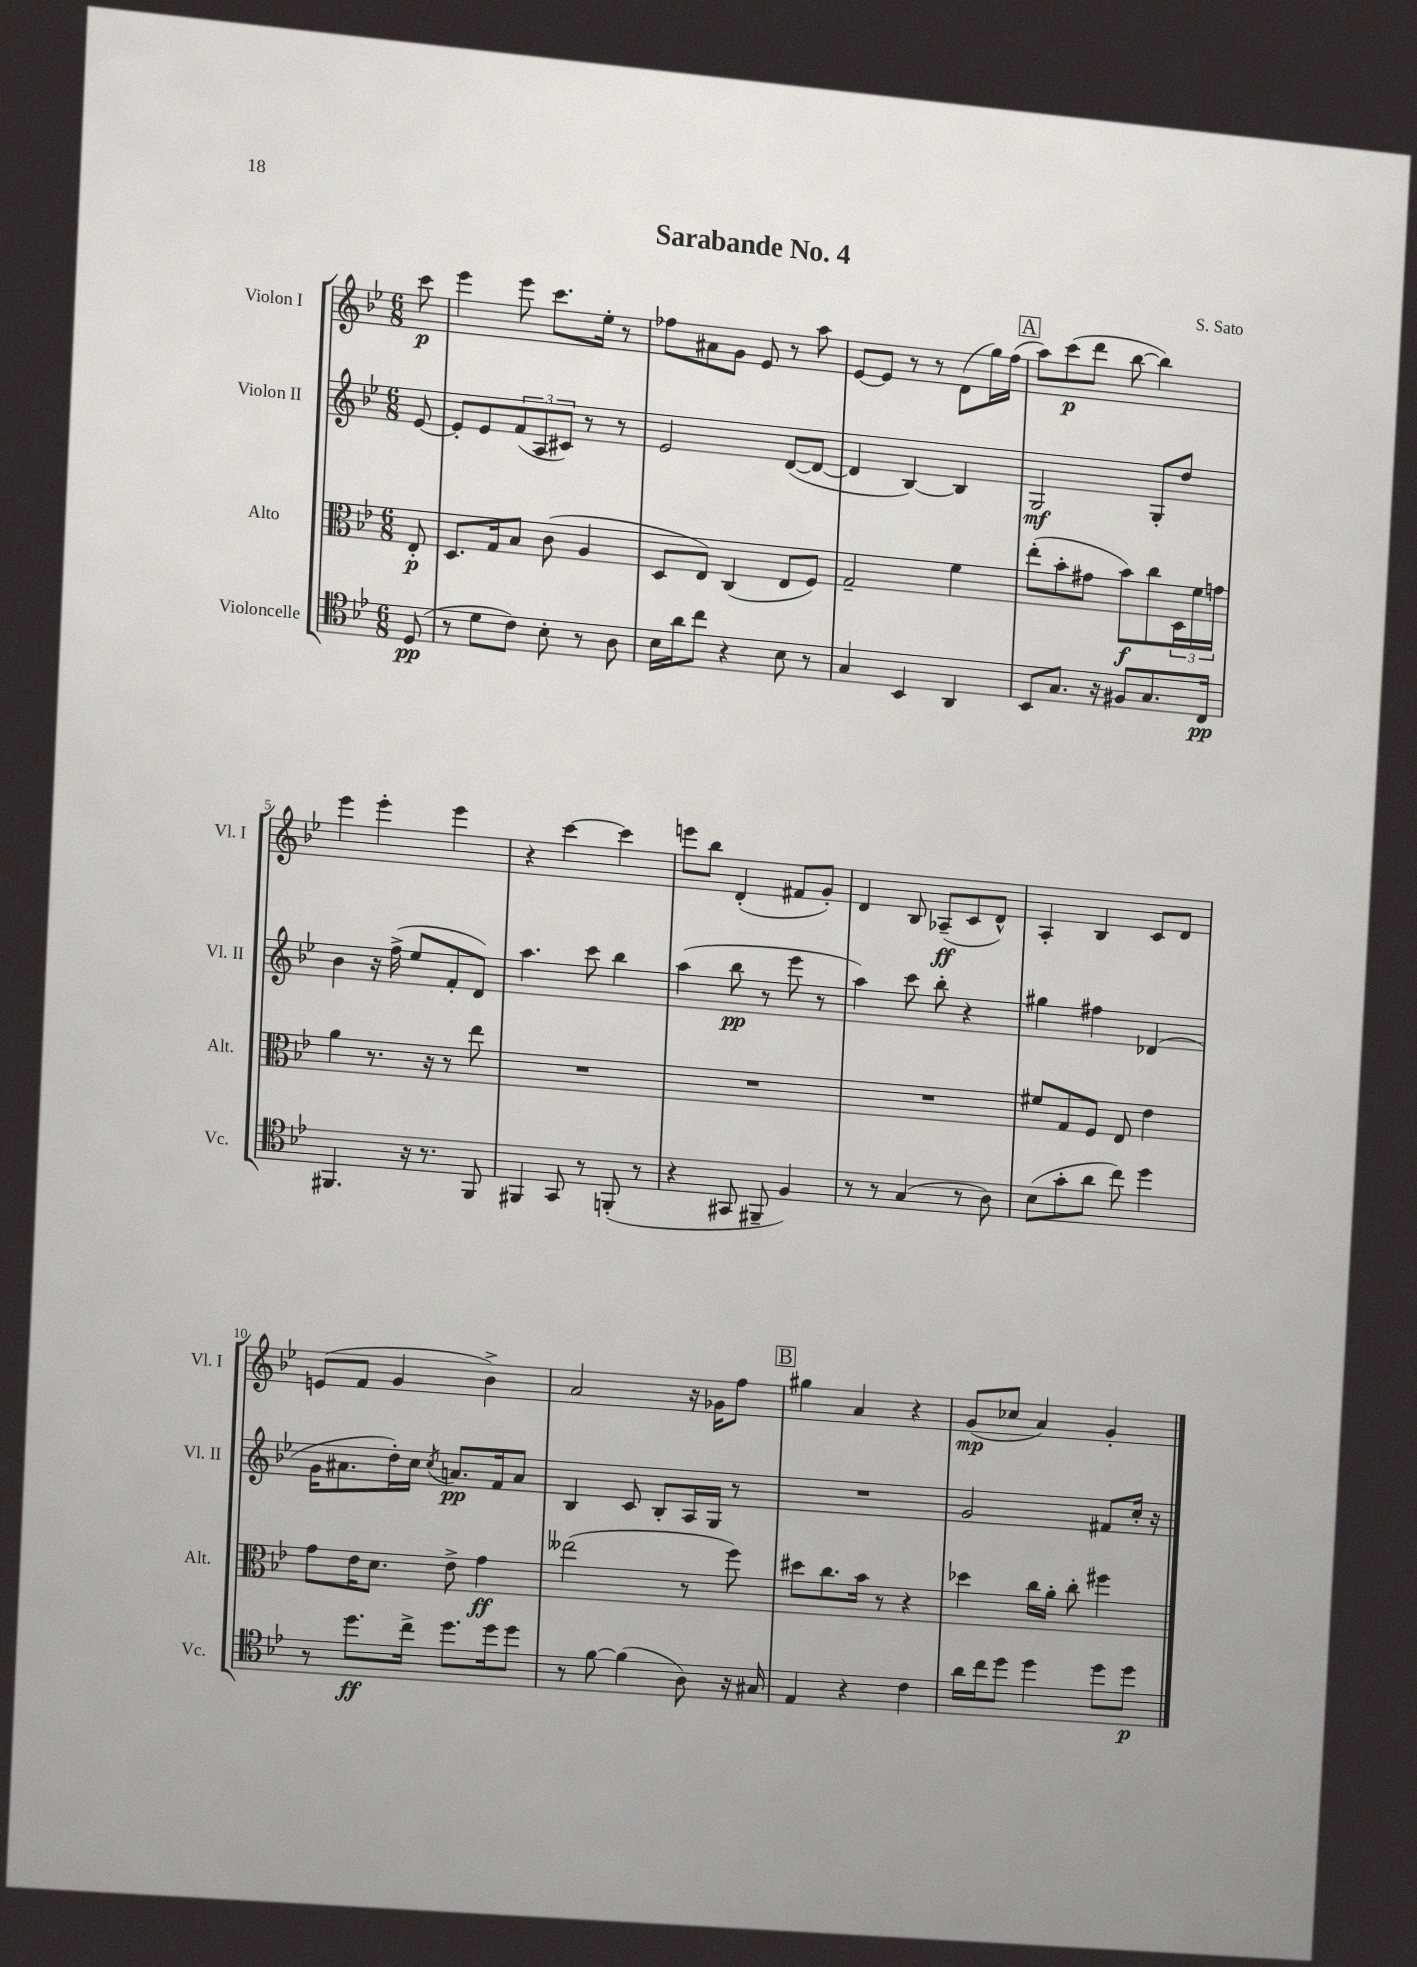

**kern	**kern	**kern	**kern
*staff4	*staff3	*staff2	*staff1
*clefC4	*clefC3	*clefG2	*clefG2
*k[b-e-]	*k[b-e-]	*k[b-e-]	*k[b-e-]
*M6/8	*M6/8	*M6/8	*M6/8
(8D/	8E-'/	[8e-/	8ccc\
=	=	=	=
8r	8.D/L	8e-'/]L	4eee-\
8d\L	.	8e-/	.
.	16G/k	.	.
8c\J)	8B-/J	(12f/	8eee-\
.	.	12A/	.
8B-'\	(8c\	.	8.ccc\L
.	.	12c#/J)	.
8r	4A/	8r	.
.	.	.	16ee-'\Jk
8A\	.	8r	8r
=	=	=	=
16B-\LL	8D/L	2e-/	8ff-\L
16a\J	.	.	.
8cc\J	8E-/J)	.	8a#\
4r	(4C/	.	8g\J
.	.	.	8e-/
8B-\	8E-/L	([8d/L	8r
8r	8F/J)	8d/_J	8aa\
=	=	=	=
4G/	2G~/	4d/]	[8e-/L
.	.	.	8e-/]J
4BB-/	.	[4B-/)	8r
.	.	.	8r
4AA/	4f\	4B-/]	(8d\L
.	.	.	16gg\L)
.	.	.	(16ff\JJ
=	=	=	=
8BB-/L	(8ee-'\L	2G/	8aa\L)
8.G/J	8b-'\	.	(8ccc\
.	8g#\J	.	8ddd\J
16r	.	.	.
8F#/L	8b-\L)	.	[8bb-\
8.G/	8cc\	8G'/L	4bb-\])
.	24D\L	8dd/J	.
.	24f\	.	.
16C/Jk	.	.	.
.	24g\JJ	.	.
=	=	=	=
4.FF#/	4a\	4b-\	4eee-\
.	8.r	16r	4eee-'\
.	.	(16ff^\	.
16r	.	8ee-/L	.
8.r	16r	.	.
.	8r	8f'/	4eee-\
8FF#/	8ee-\	8d/J)	.
=	=	=	=
4FF#/	2.r	4.aa\	4r
8GG/	.	.	[4ccc\
8r	.	8ccc\	.
(8FF'/	.	4bb-\	4ccc\]
8r	.	.	.
=	=	=	=
4r	2.r	(4aa\	8eee\L
.	.	.	8bb-\J
8GG#/	.	8bb-\	(4d'/
8FF#~/	.	8r	.
4F/)	.	8eee-\	8f#/L
.	.	8r	8g'/J)
=	=	=	=
8r	2.r	4aa\)	4d/
8r	.	.	.
(4G/	.	8ccc\	8B-/
.	.	8bb-'\	(8A-~/L
8r	.	4r	8c/
8A\)	.	.	8d^^/J)
=	=	=	=
(8B-\L	8f#/L	4gg#\	4A'/
8g'\	8G/	.	.
8a\J	8F/J	4ff#\	4B-/
8cc\)	8E-/	.	.
4dd\	4e-\	(4d-/	8c/L
.	.	.	8d/J
=	=	=	=
8r	8g\L	16g\LK	(8e/L
.	.	8.a#\	.
8.dd\L	16e-\K	.	8f/J
.	8.d\J	.	.
.	.	16dd'\L)	4g/
16cc^\Jk	.	16cc\JJ	.
.	.	8qcc/	.
8.dd\L	8e-^\	8.a/L	.
.	4g\	.	4b-^\)
16dd\k	.	16f/k	.
8dd\J	.	8a/J	.
=	=	=	=
8r	(2ee--\	4B-/	2a/
[8f\	.	.	.
(4f\]	.	8c/	.
.	.	8B-'/L	.
8A\)	8r	16A/L	16r
.	.	16G/JJ	16g-\LK
16r	8ff\)	8r	8ff\J
16G#/	.	.	.
=	=	=	=
4E-/	8dd#\L	2.r	4gg#\
.	8.cc\	.	.
4r	.	.	4a/
.	16b-\Jk	.	.
.	8r	.	.
4c\	4r	.	4r
=	=	=	=
16a\LL	4dd-\	2g/	(8g/L
16cc\J	.	.	.
8dd\J	.	.	8cc-/J
4dd\	16cc\LL	.	4a/)
.	16a'\JJ	.	.
.	8cc'\	.	.
8dd\L	4ff#\	8f#/L	4g'/
8dd\J	.	16cc'/Jk	.
.	.	16r	.
==	==	==	==
*-	*-	*-	*-
